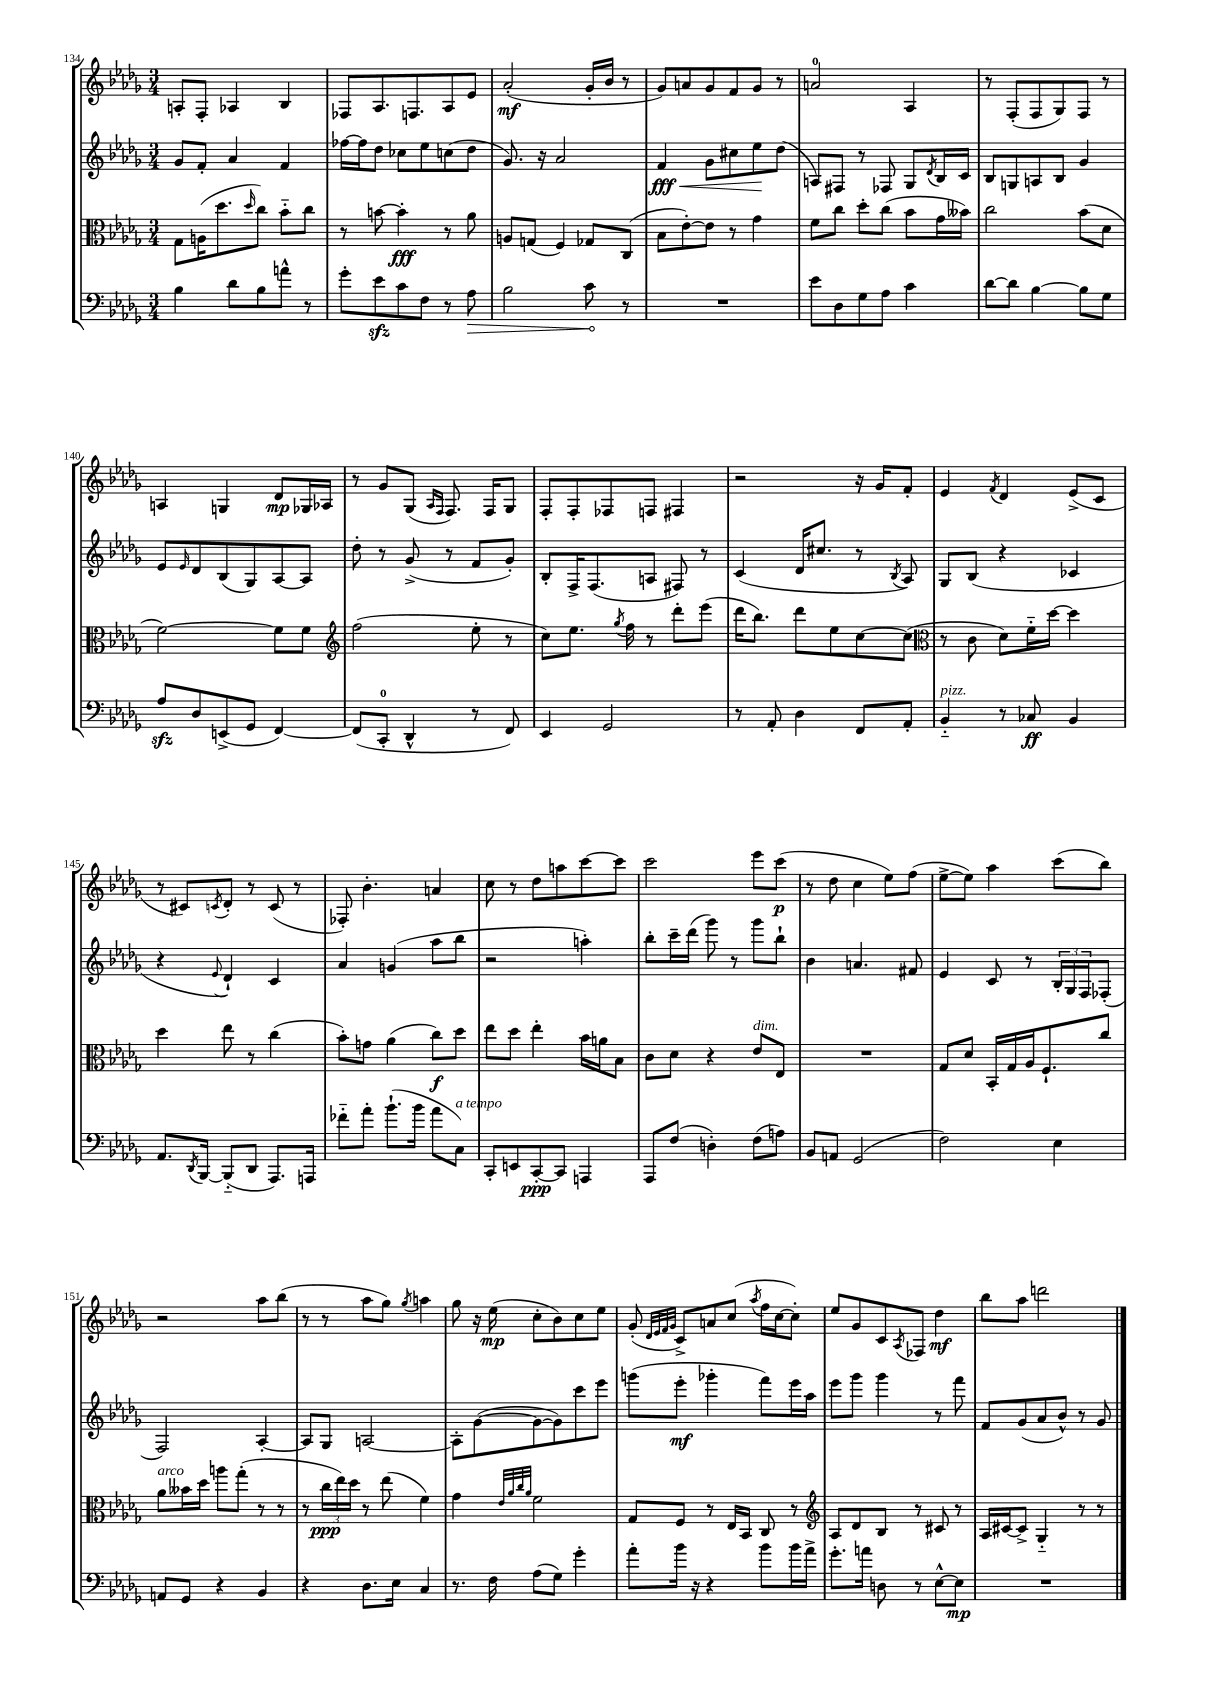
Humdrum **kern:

**kern	**dynam	**kern	**dynam	**kern	**dynam	**kern	**dynam
*part4	*part4	*part3	*part3	*part2	*part2	*part1	*part1
*staff4	*staff4	*staff3	*staff3	*staff2	*staff2	*staff1	*staff1
*clefF4	*	*clefC3	*	*clefG2	*	*clefG2	*
*k[b-e-a-d-g-]	*	*k[b-e-a-d-g-]	*	*k[b-e-a-d-g-]	*	*k[b-e-a-d-g-]	*
*M3/4	*	*M3/4	*	*M3/4	*	*M3/4	*
=134	=134	=134	=134	=134	=134	=134	=134
4B-\	.	8G-\L	.	8g-/L	.	8An'/L	.
.	.	(16An\K	.	8f'/J	.	8F'/J	.
.	.	8.dd-\	.	.	.	.	.
8d-\L	.	.	.	4a-/	.	4A-X/	.
.	.	16qqdd-/	.	.	.	.	.
8B-\	.	8cc\J)	.	.	.	.	.
8an^^\J	.	8b-\L	.	4f/	.	4B-/	.
8r	.	8cc\J	.	.	.	.	.
=135	=135	=135	=135	=135	=135	=135	=135
8g-'\L	.	8r	.	[16ff-X\LL	.	8F-X/L	.
.	.	.	.	16ff-\J]	.	.	.
8e-zz\	.	[8bn\	.	8dd-\J	.	8.A-/	.
8c\	.	4b'\]	fff	8cc-X\L	.	.	.
.	.	.	.	.	.	8.Fn/	.
8F\J	.	.	.	8ee-\	.	.	.
8r	.	8r	.	(8ccn\	.	8A-/	.
!	!LO:HP:b	!	!	!	!	!	!
8A-\	>	8a-\	.	8dd-\J	.	8e-/J	.
=136	=136	=136	=136	=136	=136	=136	=136
2B-\	.	8An/L	.	8.g-/)	.	(2a-'/	mf
.	.	(8Gn/J	.	.	.	.	.
.	.	.	.	16r	.	.	.
.	.	4F/)	.	2a-/	.	.	.
8c\	.	8G-X/L	.	.	.	16g-'/LL	.
.	.	.	.	.	.	16b-/JJ	.
8r	]	(8C/J	.	.	.	8r	.
=137	=137	=137	=137	=137	=137	=137	=137
!	!	!	!	!	!LO:HP:b	!	!
2.r	.	8B-\L	.	4f/	< fff	8g-/L)	.
.	.	[8e-'\)	.	.	.	8an/	.
.	.	8e-\J]	.	8g-\L	.	8g-/	.
.	.	8r	.	8cc#X\	.	8f/	.
.	.	4g-\	.	8ee-\	.	8g-/J	.
.	.	.	.	(8dd-\J	[	8r	.
=138	=138	=138	=138	=138	=138	=138	=138
8e-\L	.	8f\L	.	8An/L)	.	2an/	.
8D-\	.	8cc\J	.	8F#X/J	.	.	.
8G-\	.	8dd-'\L	.	8r	.	.	.
8A-\J	.	(8cc\J	.	8F-X/	.	.	.
4c\	.	8b-\L	.	8G-/L	.	4A-/	.
.	.	.	.	8qd-/	.	.	.
.	.	16g-\L	.	16B-/L	.	.	.
.	.	16b--X\JJ)	.	16c/JJ	.	.	.
=139	=139	=139	=139	=139	=139	=139	=139
[8d-\L	.	2cc\	.	8B-/L	.	8r	.
8d-\J]	.	.	.	8Gn/	.	(8F'/L	.
[4B-\	.	.	.	8An/	.	8F/	.
.	.	.	.	8B-/J	.	8G-/)	.
8B-\L]	.	(8b-\L	.	4g-/	.	8F/J	.
8G-\J	.	8d-\J	.	.	.	8r	.
!!LO:LB:g=z
=140	=140	=140	=140	=140	=140	=140	=140
8A-zz/L	.	[2f\)	.	8e-/L	.	4An/	.
.	.	.	.	16qqe-/	.	.	.
8D-/	.	.	.	8d-/	.	.	.
(8EEn^/	.	.	.	(8B-/	.	4Gn/	.
8GG-/J	.	.	.	8G-/)	.	.	.
[4FF/)	.	8f\L]	.	[8A-/	.	8d-/L	mp
.	.	8f\J	.	8A-/J]	.	16G-X/L	.
.	.	.	.	.	.	16A-X/JJ	.
=141	=141	=141	=141	=141	=141	=141	=141
*	*	*clefG2	*	*	*	*	*
(8FF/L]	.	(2ff\	.	8dd-'\	.	8r	.
8CC'/J	.	.	.	8r	.	8g-/L	.
4DD-^^/	.	.	.	(8g-^/	.	(8G-/J	.
.	.	.	.	.	.	16qqA-/LL	.
.	.	.	.	.	.	16qqF/JJ	.
.	.	.	.	8r	.	8.F/)	.
8r	.	8ee-'\	.	8f/L	.	.	.
.	.	.	.	.	.	16F/KL	.
8FF/)	.	8r	.	8g-'/J)	.	8G-/J	.
=142	=142	=142	=142	=142	=142	=142	=142
4EE-/	.	8cc\L)	.	8B-'/L	.	8F'/L	.
.	.	8.ee-\J	.	16F^/K	.	8F'/	.
.	.	.	.	(8.F/	.	.	.
2GG-/	.	.	.	.	.	8F-X/	.
.	.	8qgg-/	.	.	.	.	.
.	.	16ff\	.	.	.	.	.
.	.	8r	.	8An/J	.	8Fn/J	.
.	.	8ddd-'\L	.	8F#X/)	.	4F#X/	.
.	.	(8eee-\J	.	8r	.	.	.
=143	=143	=143	=143	=143	=143	=143	=143
8r	.	16ddd-\KL	.	(4c/	.	2r	.
.	.	8.bb-\J)	.	.	.	.	.
8AA-'/	.	.	.	.	.	.	.
4D-\	.	8ddd-\L	.	16d-/KL	.	.	.
.	.	.	.	8.cc#X/J	.	.	.
.	.	8ee-\	.	.	.	.	.
8FF/L	.	[8cc\	.	8r	.	16r	.
.	.	.	.	.	.	16g-/KL	.
.	.	.	.	8qB-/	.	.	.
8AA-'/J	.	(8cc\J]	.	8A-/)	.	8f'/J	.
=144	=144	=144	=144	=144	=144	=144	=144
*	*	*clefC3	*	*	*	*	*
!LO:TX:a:i:t=pizz.	!	!	!	!	!	!	!
4BB-/	.	8r	.	8G-/L	.	4e-/	.
.	.	8c\	.	(8B-/J	.	.	.
.	.	.	.	.	.	8qf/	.
8r	.	8d-\L)	.	4r	.	4d-/	.
8C-X/	ff	16f\L	.	.	.	.	.
.	.	[16dd-\JJ	.	.	.	.	.
4BB-/	.	4dd-\]	.	4c-X/	.	(8e-^/L	.
.	.	.	.	.	.	8c/J	.
!!LO:LB:g=z
=145	=145	=145	=145	=145	=145	=145	=145
8.AA-/L	.	4dd-\	.	4r	.	8r	.
.	.	.	.	.	.	8c#X/L)	.
8qDD-/	.	.	.	.	.	.	.
[16BBB-/Jk	.	.	.	.	.	.	.
.	.	.	.	8qqe-/	.	8qcn/	.
(8BBB-/L]	.	8ee-\	.	4d-`/)	.	8d-'/J	.
8DD-/J	.	8r	.	.	.	8r	.
8.AAA-/L)	.	(4cc\	.	4c/	.	(8c/	.
.	.	.	.	.	.	8r	.
16AAAn/Jk	.	.	.	.	.	.	.
=146	=146	=146	=146	=146	=146	=146	=146
8f-X\L	.	8b-'\L)	.	4a-/	.	8F-X'/)	.
8a-'\J	.	8gn\J	.	.	.	4.b-'\	.
(8.b-`\L	.	(4a-\	.	(4gn/	.	.	.
16b-\Jk	.	.	.	.	.	.	.
8a-\L	.	8cc\L)	f	8aa-\L	.	4an/	.
!LO:TX:a:i:t=a tempo	!	!	!	!	!	!	!
8C\J)	.	8dd-\J	.	8bb-\J	.	.	.
=147	=147	=147	=147	=147	=147	=147	=147
8CC'/L	.	8ee-\L	.	2r	.	8cc\	.
8EEn/	.	8dd-\J	.	.	.	8r	.
[8CC'/	ppp	4ee-'\	.	.	.	8dd-\L	.
8CC/J]	.	.	.	.	.	8aan\	.
4AAAn/	.	16b-\LL	.	4aan'\)	.	[8ccc\	.
.	.	16an\J	.	.	.	.	.
.	.	8B-\J	.	.	.	8ccc\J]	.
=148	=148	=148	=148	=148	=148	=148	=148
8AAA-/L	.	8c\L	.	8bb-'\L	.	2ccc\	.
(8F/J	.	8d-\J	.	16ccc~\L	.	.	.
.	.	.	.	(16ddd-\JJ	.	.	.
4Dn'\)	.	4r	.	8ggg-\)	.	.	.
.	.	.	.	8r	.	.	.
!	!	!LO:TX:a:i:t=dim.	!	!	!	!	!
(8F\L	.	8e-/L	.	8ggg-\L	.	8eee-\L	.
8An\J)	.	8E-/J	.	8bb-`\J	.	(8ccc\J	p
=149	=149	=149	=149	=149	=149	=149	=149
8BB-/L	.	2.r	.	4b-\	.	8r	.
8AAn/J	.	.	.	.	.	8dd-\	.
(2GG-/	.	.	.	4.an/	.	4cc\	.
.	.	.	.	.	.	8ee-\L)	.
.	.	.	.	8f#X/	.	(8ff\J	.
=150	=150	=150	=150	=150	=150	=150	=150
2F\)	.	8G-/L	.	4e-/	.	[8ee-^\L	.
.	.	8d-/J	.	.	.	8ee-\J])	.
.	.	16BB-'/LL	.	8c/	.	4aa-\	.
.	.	16G-/	.	.	.	.	.
.	.	16A-/J	.	8r	.	.	.
.	.	8.F`/	.	.	.	.	.
4E-\	.	.	.	24B-'/LL	.	(8ccc\L	.
.	.	.	.	24G-/	.	.	.
.	.	.	.	24F/J	.	.	.
.	.	8cc/J	.	(8F-X'/J	.	8bb-\J)	.
!!LO:LB:g=z
=151	=151	=151	=151	=151	=151	=151	=151
!	!	!LO:TX:a:i:t=arco	!	!	!	!	!
8AAn/L	.	8a-\L	.	2F/)	.	2r	.
8GG-/J	.	16b--X\L	.	.	.	.	.
.	.	16dd-\JJ	.	.	.	.	.
4r	.	8aan\L	.	.	.	.	.
.	.	(8gg-'\J	.	.	.	.	.
4BB-/	.	8r	.	[4A-'/	.	8aa-\L	.
.	.	8r	.	.	.	(8bb-\J	.
=152	=152	=152	=152	=152	=152	=152	=152
4r	.	8r	.	8A-/L]	.	8r	.
.	.	24cc\LL	ppp	8G-/J	.	8r	.
.	.	24ee-\)	.	.	.	.	.
.	.	24dd-\JJ	.	.	.	.	.
8.D-\L	.	8r	.	[2An/	.	8aa-\L	.
.	.	(8ee-\	.	.	.	8gg-\J)	.
16E-\Jk	.	.	.	.	.	.	.
.	.	.	.	.	.	8qgg-/	.
4C/	.	4f\)	.	.	.	4aan\	.
=153	=153	=153	=153	=153	=153	=153	=153
8.r	.	4g-\	.	8A'\L]	.	8gg-\	.
.	.	.	.	([8g-\	.	16r	.
16F\	.	.	.	.	.	(16ee-\	mp
.	.	32qqe-/LLL	.	.	.	.	.
.	.	32qqa-/	.	.	.	.	.
.	.	32qqcc/	.	.	.	.	.
.	.	32qqa-/JJJ	.	.	.	.	.
(8A-\L	.	2f\	.	8g-\_	.	8cc'\L	.
8G-\J)	.	.	.	8g-\])	.	8b-\)	.
4g-'\	.	.	.	8ccc\	.	8cc\	.
.	.	.	.	8eee-\J	.	8ee-\J	.
=154	=154	=154	=154	=154	=154	=154	=154
8a-'\L	.	8G-/L	.	(8gggn\L	.	(8g-'/	.
.	.	.	.	.	.	32qqd-/LLL	.
.	.	.	.	.	.	32qqe-/	.
.	.	.	.	.	.	32qqf/	.
.	.	.	.	.	.	32qqg-/JJJ	.
16b-\Jk	.	8F/J	.	8eee-'\J	mf	8c^/L)	.
16r	.	.	.	.	.	.	.
4r	.	8r	.	4ggg-X'\	.	8an/	.
.	.	16E-/LL	.	.	.	(8cc/J	.
.	.	16BB-/JJ	.	.	.	.	.
.	.	.	.	.	.	8qaa-/	.
8b-\L	.	8C/	.	8fff\L)	.	16ff\LL	.
.	.	.	.	.	.	[16cc\J	.
16b-\L	.	8r	.	16eee-\L	.	8cc'\J])	.
16a-^\JJ	.	.	.	16aa-\JJ	.	.	.
=155	=155	=155	=155	=155	=155	=155	=155
*	*	*clefG2	*	*	*	*	*
8.g-'\L	.	8A-/L	.	8eee-\L	.	8ee-/L	.
.	.	8d-/	.	8ggg-\J	.	8g-/	.
16an\Jk	.	.	.	.	.	.	.
8Dn\	.	8B-/J	.	4ggg-\	.	8c/	.
.	.	.	.	.	.	8qA-/	.
8r	.	8r	.	.	.	8F-X/J	.
[8E-^^\L	.	8c#X/	.	8r	.	4dd-\	mf
8E-\J]	mp	8r	.	8fff\	.	.	.
=156	=156	=156	=156	=156	=156	=156	=156
2.r	.	16A-/LL	.	8f/L	.	8bb-\L	.
.	.	[16c#X/J	.	.	.	.	.
.	.	8c#^/J]	.	(8g-/	.	8aa-\J	.
.	.	4G-/	.	8a-/	.	2dddn\	.
.	.	.	.	8b-^^/J)	.	.	.
.	.	8r	.	8r	.	.	.
.	.	8r	.	8g-/	.	.	.
==	==	==	==	==	==	==	==
*-	*-	*-	*-	*-	*-	*-	*-
